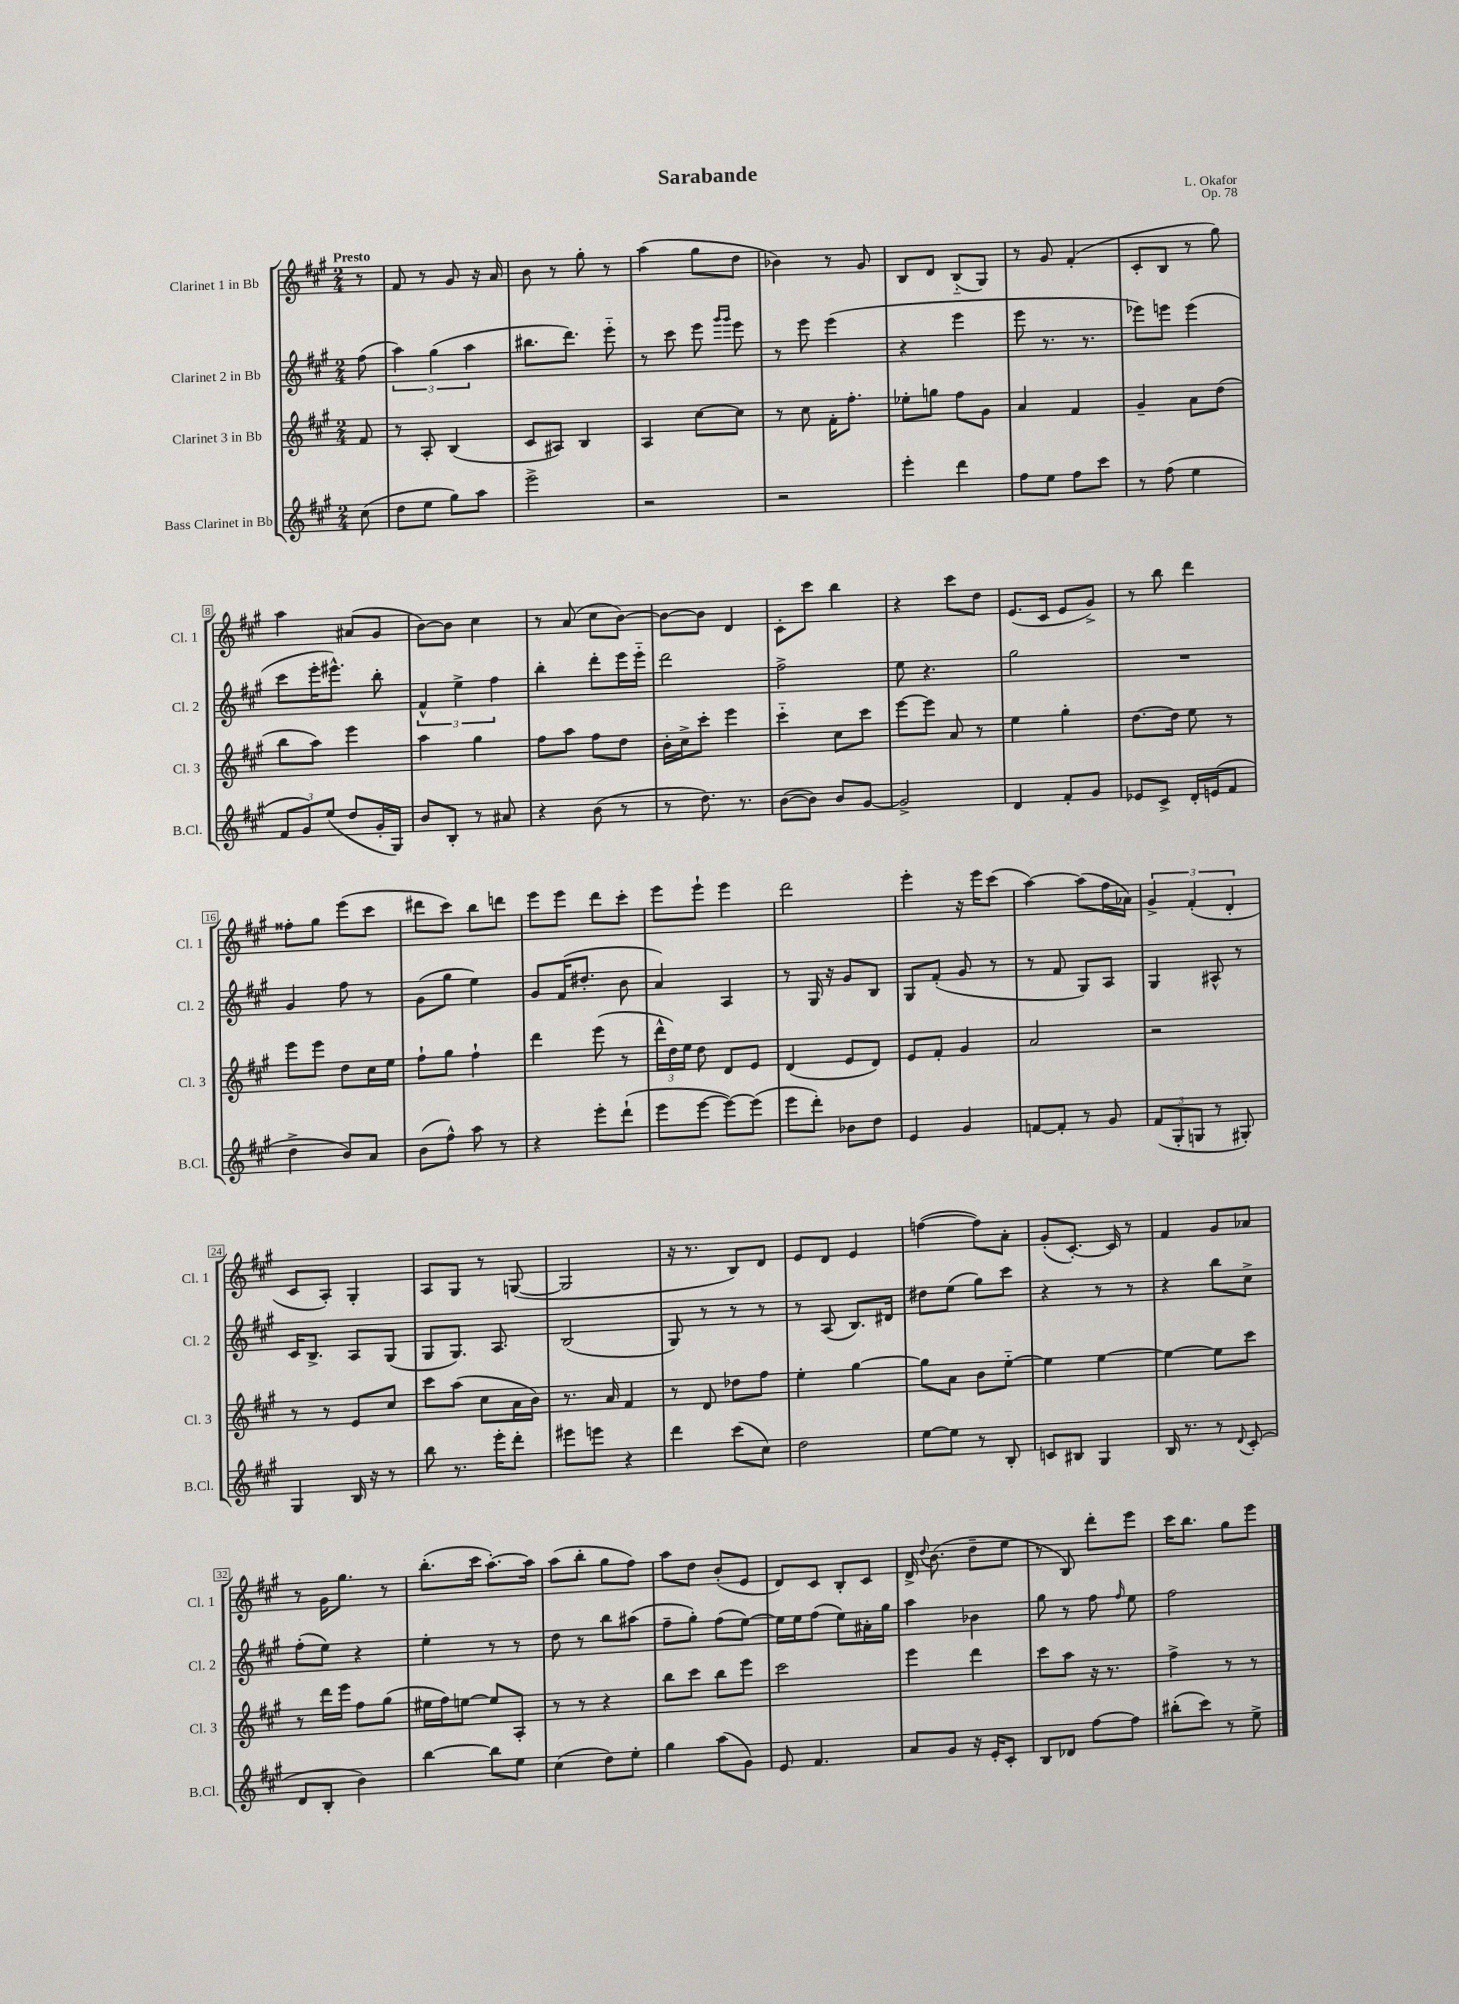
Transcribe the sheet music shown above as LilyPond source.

\header { title = "Sarabande" composer = "L. Okafor" opus = "Op. 78" }
<<
\new StaffGroup <<
\new Staff = "s0" \with { instrumentName = "Clarinet 1 in Bb" shortInstrumentName = "Cl. 1" } {
    \clef treble \key a \major \numericTimeSignature \time 2/4 \partial 8 \tempo "Presto"
    \autoBeamOff r8 |
    fis'8 r8 gis'8 r16 a'16 |
    b'8 r8 gis''8-. r8 |
    a''4( gis''8[ d''8] |
    bes'4) r8 gis'8 |
    b8[ d'8] b8[-_( gis8]) |
    r8 gis'8 fis'4-.( |
    cis'8[-. b8] r8 gis''8) |
    a''4 ais'8[( gis'8] |
    b'8[~) b'8] cis''4 |
    r8 a'8( cis''8[ b'8]~) |
    b'8[~ b'8] d'4 |
    cis'8[-. cis'''8] b''4 |
    r4 cis'''8[ d''8] |
    e'8.[( cis'16] e'8[ gis'8]->) |
    r8 b''8 d'''4 |
    fisis''8[-. gis''8] e'''8[( cis'''8] |
    dis'''8[ cis'''8]) b''8[ d'''8] |
    e'''8[ e'''8] d'''8[ cis'''8]-. |
    e'''8[ e'''8]-! e'''4 |
    d'''2 |
    e'''4-. r16 e'''16[ cis'''8]( |
    a''4~) a''8[( fis''16 aes'16]) |
    \tuplet 3/2 { gis'4-> fis'4-.( d'4-. } |
    cis'8[ a8]-.) gis4-. |
    a8[ gis8] r8 g8~( |
    g2 |
    r16 r8. b8[) d'8] |
    e'8[ d'8] e'4 |
    f''4~( f''8[) a'8]-. |
    gis'8[-.( cis'8.]~-.) cis'16 r8 |
    fis'4 gis'8[ aes'8] |
    r8 gis'16[ gis''8.] r8 |
    b''8.[-.( cis'''16] a''8.[~-.) a''16] |
    a''8[( b''8]-. gis''8[ fis''8]) |
    a''8[ d''8] b'8[-.( e'8] |
    d'8[) cis'8] b8[-. cis'8] |
    d'16-> \appoggiatura { d''8 } b'8.( d''8[-- e''8] |
    r8 b8) d'''8[-. e'''8] |
    cis'''16[ b''8.] gis''8[ e'''8] \bar "|." |
}
\new Staff = "s1" \with { instrumentName = "Clarinet 2 in Bb" shortInstrumentName = "Cl. 2" } {
    \clef treble \key a \major \numericTimeSignature \time 2/4 \partial 8
    \autoBeamOff fis''8( |
    \tuplet 3/2 { a''4) gis''4( a''4 } |
    bis''8.[ d'''8.]) e'''8-_ |
    r8 cis'''8 e'''8 \grace { gis'''16[ gis'''16] } e'''8 |
    r8 e'''8 e'''4( |
    r4 e'''4 |
    e'''8 r8. r8. |
    ees'''8[) e'''8] e'''4( |
    cis'''8[ e'''16-. eis'''8.]-^) b''8-. |
    \tuplet 3/2 { fis'4-^ e''4-> fis''4 } |
    b''4-. d'''8[-. e'''16 e'''16]-_ |
    d'''2 |
    fis''2-> |
    e''8 r4. |
    gis''2 |
    R2 |
    gis'4 fis''8 r8 |
    gis'8[( gis''8] e''4) |
    gis'8[ fis'16( dis''8.]-. b'8 |
    a'4) a4 |
    r8 gis16 r16 gis'8[ b8] |
    gis8[ fis'8]-.( gis'8 r8 |
    r8 fis'8 gis8[) a8] |
    gis4 ais8-^ r8 |
    cis'16[ b8.]-> a8[ gis8]( |
    gis8[ gis8.]) a8. |
    b2( |
    gis8) r8 r8 r8 |
    r8 a8( b8.[) dis'16] |
    dis''8[ e''8]( gis''8[) cis'''8] |
    r4 r8 r8 |
    r4 b''8[ cis''8]-> |
    fis''8[-.( e''8]) r4 |
    e''4-. r8 r8 |
    d''8 r8 b''8[ ais''8]( |
    fis''8[-- gis''8]-.) fis''8[( e''8]~) |
    e''16[ e''16 fis''8]( e''8[) ais'16-. gis''16] |
    a''4 bes'4 |
    gis''8 r8 fis''8 \grace { fis''16 } e''8 |
    fis''2 \bar "|." |
}
\new Staff = "s2" \with { instrumentName = "Clarinet 3 in Bb" shortInstrumentName = "Cl. 3" } {
    \clef treble \key a \major \numericTimeSignature \time 2/4 \partial 8
    \autoBeamOff fis'8 |
    r8 a8-. b4( |
    cis'8[ ais8]) b4 |
    a4 cis''8[~ cis''8] |
    r8 cis''8 fis'16[-. fis''8.]-. |
    ees''8[-. g''8] fis''8[ gis'8] |
    a'4 fis'4 |
    gis'4-- a'8[ d''8]( |
    b''8[ a''8]) e'''4 |
    a''4 gis''4 |
    fis''8[ a''8] fis''8[ d''8] |
    b'16[-. cis''16-> cis'''8]-. e'''4 |
    cis'''4-_ cis''8[ cis'''8] |
    e'''8[~ e'''8] a'8 r8 |
    e''4 gis''4-. |
    d''8.[~ d''16] e''8 r8 |
    e'''8[ e'''8] d''8[ cis''16 e''16] |
    fis''8[-! gis''8] fis''4-! |
    d'''4 e'''8( r8 |
    \tuplet 3/2 { d'''16[-^ d''16) e''16] } d''8 d'8[ e'8] |
    d'4( e'8[ d'8]) |
    e'8[ fis'8]-. gis'4 |
    a'2 |
    r2 |
    r8 r8 e'8[ cis''8] |
    cis'''8[ a''8]( cis''8[ a'16 b'16]) |
    r8. a'16 fis'4 |
    r8 d'8 des''8[ fis''8] |
    e''4-. gis''4~ |
    gis''8[ a'8] b'8[ e''8]~-_ |
    e''4 e''4~ |
    e''4~ e''8[ cis'''8] |
    r8 d'''16[ e'''16] fis''8[ gis''8]( |
    eis''16[ fis''16) e''8]~ e''8[ a8]-. |
    r8 r8 r4 |
    b''8[ cis'''8] b''8[ e'''8] |
    cis'''2 |
    e'''4 d'''4 |
    cis'''8[ a''8] r16 r8. |
    fis''4-> r8 r8 \bar "|." |
}
\new Staff = "s3" \with { instrumentName = "Bass Clarinet in Bb" shortInstrumentName = "B.Cl." } {
    \clef treble \key a \major \numericTimeSignature \time 2/4 \partial 8
    \autoBeamOff cis''8( |
    d''8[ e''8] gis''8[) a''8] |
    e'''2-> |
    r2 |
    r2 |
    e'''4-. d'''4 |
    fis''8[ e''8] fis''8[ cis'''8] |
    r8 fis''8( e''4 |
    \tuplet 3/2 { fis'8[ gis'8) e''8]( } d''8[ gis'16-. gis16]) |
    b'8[ b8]-. r8 ais'8 |
    r4 b'8( r8 |
    r8 d''8.) r8. |
    b'8[~( b'8]) b'8[ gis'8]~ |
    gis'2-> |
    d'4 fis'8[-. gis'8] |
    ees'8[ cis'8]-> d'16[-. e'16( fis'8] |
    d''4-> b'8[) a'8] |
    b'8[( fis''8]-^) a''8 r8 |
    r4 e'''8[-. d'''8]-!( |
    e'''8[ e'''8]~ e'''8[~) e'''8]( |
    e'''8[ d'''8]-.) bes'8[ d''8] |
    e'4 gis'4 |
    f'8[~ f'8]-. r8 gis'8 |
    \tuplet 3/2 { fis'8[( gis8-. g8] } r8 gis8-.) |
    gis4 b16 r16 r8 |
    b''8 r8. e'''16[-. d'''8]-. |
    eis'''8[ e'''8] r4 |
    d'''4 cis'''8[( cis''8]) |
    d''2 |
    e''8[~ e''8] r8 b8-. |
    c'8[ bis8] gis4 |
    b16 r8. r8 \appoggiatura { d'8 } cis'8-.( |
    d'8[ b8]-. b'4) |
    b''4~ b''8[ e''8] |
    cis''4( d''8[) e''8]-. |
    gis''4 a''8[( gis'8]) |
    e'8 fis'4. |
    a'8[ gis'8] r16 e'16[-. cis'8]-. |
    b8[ des'8] fis''8[~ fis''8] |
    bis''8[-.( cis'''8]) r8 e''8-> \bar "|." |
}
>>
>>
\layout { \context { \Score \override BarNumber.stencil = #(make-stencil-boxer 0.1 0.3 ly:text-interface::print) } }
